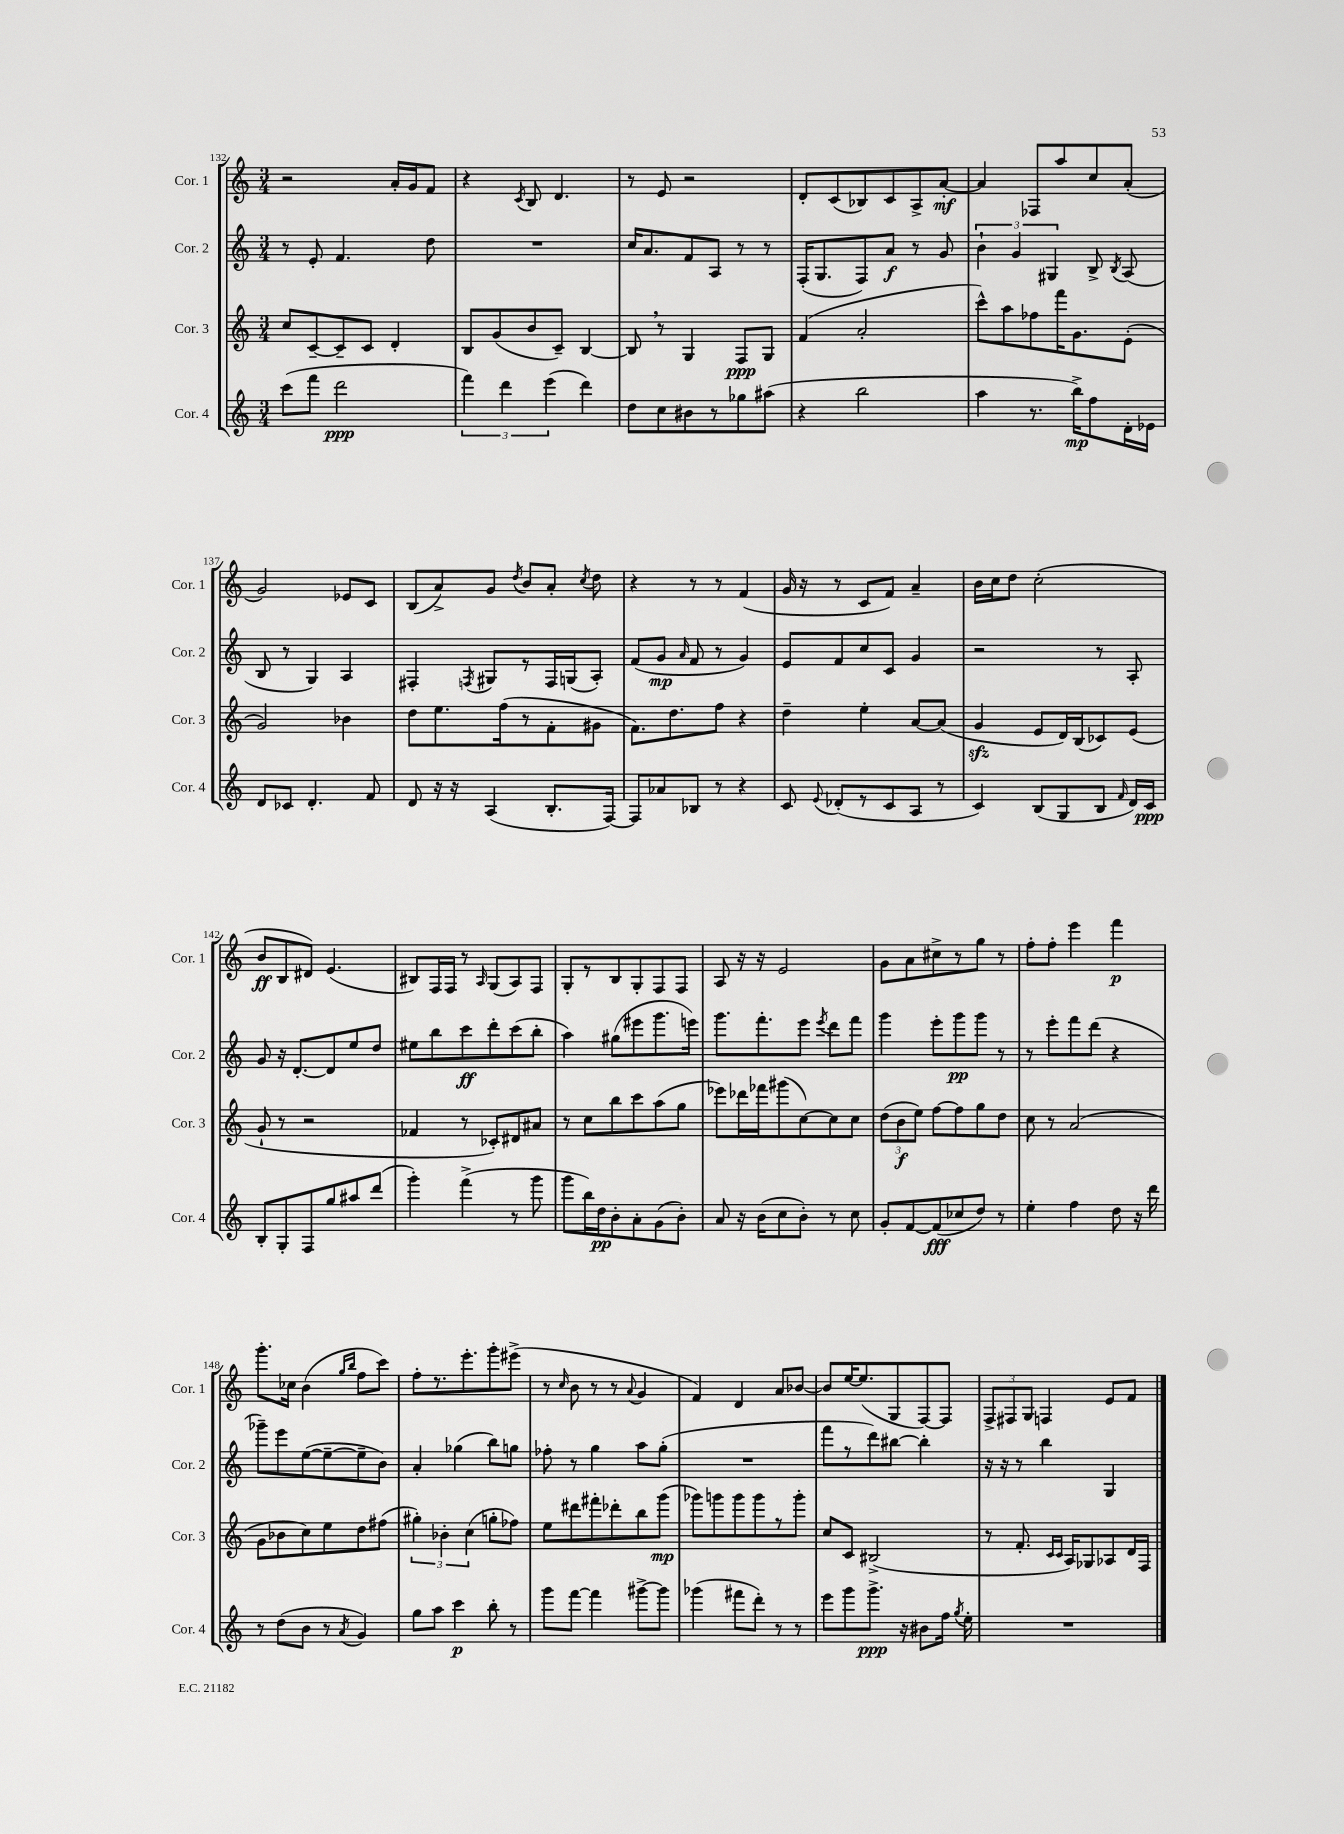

**kern	**dynam	**kern	**dynam	**kern	**dynam	**kern	**dynam
*part4	*part4	*part3	*part3	*part2	*part2	*part1	*part1
*staff4	*staff4	*staff3	*staff3	*staff2	*staff2	*staff1	*staff1
*I"Cor. 4	*	*I"Cor. 3	*	*I"Cor. 2	*	*I"Cor. 1	*
*I'Cor. 4	*	*I'Cor. 3	*	*I'Cor. 2	*	*I'Cor. 1	*
*clefG2	*	*clefG2	*	*clefG2	*	*clefG2	*
*k[]	*	*k[]	*	*k[]	*	*k[]	*
*M3/4	*	*M3/4	*	*M3/4	*	*M3/4	*
=132	=132	=132	=132	=132	=132	=132	=132
(8ccc\L	.	8cc/L	.	8r	.	2r	.
8fff\J	.	[8c~/	.	8e'/	.	.	.
2ddd\	ppp	8c~/]	.	4.f/	.	.	.
.	.	8c/J	.	.	.	.	.
.	.	4d'/	.	.	.	16a'/LL	.
.	.	.	.	.	.	16g/J	.
.	.	.	.	8dd\	.	8f/J	.
=133	=133	=133	=133	=133	=133	=133	=133
6fff\)	.	8B/L	.	2.r	.	4r	.
.	.	(8g/	.	.	.	.	.
6ddd\	.	.	.	.	.	.	.
.	.	.	.	.	.	8qc/	.
.	.	8b/	.	.	.	8B/	.
(6eee\	.	.	.	.	.	.	.
.	.	8c~/J)	.	.	.	4.d/	.
4ddd\)	.	[4B/	.	.	.	.	.
=134	=134	=134	=134	=134	=134	=134	=134
8dd\L	.	8B,/]	.	16cc/KL	.	8r	.
.	.	.	.	8.a/	.	.	.
8cc\	.	8r	.	.	.	8e/	.
8b#X\	.	4G/	.	8f/	.	2r	.
8r	.	.	.	8A/J	.	.	.
8gg-X\	.	8F/L	ppp	8r	.	.	.
(8aa#X\J	.	8G/J	.	8r	.	.	.
=135	=135	=135	=135	=135	=135	=135	=135
4r	.	(4f/	.	(16F'/KL	.	8d'/L	.
.	.	.	.	8.G/	.	.	.
.	.	.	.	.	.	(8c/	.
2bb\	.	2a'/	.	8F/)	.	8B-X/)	.
.	.	.	.	8a/J	f	8c/	.
.	.	.	.	8r	.	8A^/	.
.	.	.	.	8g/	.	[8a'/J	mf
=136	=136	=136	=136	=136	=136	=136	=136
4aa\	.	8ccc^^\L)	.	6b`\	.	4a/]	.
.	.	8aa\	.	.	.	.	.
.	.	.	.	6g/	.	.	.
8.r	.	8ff-X\	.	.	.	8F-X/L	.
.	.	.	.	6G#X/	.	.	.
.	.	16fff\K	.	.	.	8aa/	.
16bb^\KL)	mp	8.g\	.	.	.	.	.
8ff\	.	.	.	8B^/	.	8cc/	.
.	.	.	.	8qB/	.	.	.
16d'\L	.	(8e'\J	.	(8A/	.	(8a'/J	.
16e-X\JJ	.	.	.	.	.	.	.
!!LO:LB:g=z
=137	=137	=137	=137	=137	=137	=137	=137
8d/L	.	2g/)	.	8B/	.	2g/)	.
8c-X/J	.	.	.	8r	.	.	.
4.d'/	.	.	.	4G/)	.	.	.
.	.	4b-X\	.	4A/	.	8e-X/L	.
8f/	.	.	.	.	.	8c/J	.
=138	=138	=138	=138	=138	=138	=138	=138
8d/	.	8dd\L	.	4F#X'/	.	(8B/L	.
16r	.	8.ee\	.	.	.	8a^/)	.
16r	.	.	.	.	.	.	.
.	.	.	.	8qFn/	.	.	.
(4A/	.	.	.	8G#X/L	.	8g/J	.
.	.	(16ff\k	.	.	.	.	.
.	.	.	.	.	.	8qdd/	.
.	.	8r	.	8r	.	8b/L	.
8.B'/L	.	8f'\	.	16F/L	.	8a'/J	.
.	.	.	.	(16Gn/J	.	.	.
.	.	.	.	.	.	8qcc/	.
.	.	8g#X\J	.	8A'/J)	.	8dd\	.
[16F/Jk)	.	.	.	.	.	.	.
=139	=139	=139	=139	=139	=139	=139	=139
8F/L]	.	8.f\L)	.	(8f/L	.	4r	.
8a-X/	.	.	.	8g/J	mp	.	.
.	.	8.dd\	.	.	.	.	.
.	.	.	.	16qqa/	.	.	.
8B-X/J	.	.	.	8f/	.	8r	.
8r	.	8ff\J	.	8r	.	8r	.
4r	.	4r	.	4g/)	.	(4f/	.
=140	=140	=140	=140	=140	=140	=140	=140
8c/	.	4dd~\	.	8e/L	.	16g/	.
.	.	.	.	.	.	16r	.
8qqe/	.	.	.	.	.	.	.
(8d-X'/L	.	.	.	8f/	.	8r	.
8r	.	4ee'\	.	8cc/	.	8c/L	.
8c/	.	.	.	8c/J	.	8f/J)	.
8A/J	.	[8a/L	.	4g/	.	4a~/	.
8r	.	(8a/J]	.	.	.	.	.
=141	=141	=141	=141	=141	=141	=141	=141
4c/)	.	4gzz/	.	2r	.	16b\LL	.
.	.	.	.	.	.	16cc\J	.
.	.	.	.	.	.	8dd\J	.
(8B/L	.	8e/L	.	.	.	(2cc'\	.
8G/	.	16d/L)	.	.	.	.	.
.	.	(16B/J	.	.	.	.	.
8B/J	.	8c-X/)	.	8r	.	.	.
16qqf/	.	.	.	.	.	.	.
16d/LL)	.	(8e/J	.	8A'/	.	.	.
16c/JJ	ppp	.	.	.	.	.	.
!!LO:LB:g=z
=142	=142	=142	=142	=142	=142	=142	=142
8B'/L	.	8g`/	.	8g/	.	8b/L	ff
8G'/	.	8r	.	16r	.	8B/	.
.	.	.	.	[8.d'/L	.	.	.
8F/	.	2r	.	.	.	8d#X/J)	.
8gg/	.	.	.	8d/]	.	(4.e/	.
8aa#X/	.	.	.	8ee/	.	.	.
(8ddd/J	.	.	.	8dd/J	.	.	.
=143	=143	=143	=143	=143	=143	=143	=143
4ggg'\)	.	4f-X/	.	8ee#X\L	.	8B#X/L)	.
.	.	.	.	8bb\	.	16F/L	.
.	.	.	.	.	.	16F/JJ	.
(4fff^\	.	8r	.	8ccc\	ff	8r	.
.	.	.	.	.	.	16qqA/	.
.	.	8c-X'/L)	.	8ddd'\	.	(8G/L	.
8r	.	8d#X/	.	(8ccc\	.	8A/)	.
8ggg\	.	8a#X/J	.	8bb'\J	.	8F/J	.
=144	=144	=144	=144	=144	=144	=144	=144
8ggg\L	.	8r	.	4aa\)	.	8G'/L	.
16bb\L)	.	8cc\L	.	.	.	8r	.
16dd\J	pp	.	.	.	.	.	.
8b'\	.	8bb\	.	(8gg#X\L	.	8B/	.
8a'\	.	8ccc\	.	8eee#X\	.	8G'/	.
(8g\	.	(8aa\	.	8.ggg\	.	8F/	.
8b'\J)	.	8gg\J	.	.	.	8F/J	.
.	.	.	.	16eeen\Jk)	.	.	.
=145	=145	=145	=145	=145	=145	=145	=145
8a/	.	8eee-X\L)	.	8.ggg\L	.	8A/	.
16r	.	16ddd-X\L	.	.	.	16r	.
(16b\KL	.	16fff-X\J	.	8.fff'\	.	16r	.
8cc\	.	(8ggg#X\	.	.	.	2e/	.
8b'\J)	.	[8cc\)	.	8eee\J	.	.	.
.	.	.	.	8qeee/	.	.	.
8r	.	8cc\]	.	8ddd\L	.	.	.
8cc\	.	8cc\J	.	8fff\J	.	.	.
=146	=146	=146	=146	=146	=146	=146	=146
8g'/L	.	(12dd\L	.	4ggg\	.	8g\L	.
.	.	12b\	f	.	.	.	.
[8f/	.	.	.	.	.	8a\	.
.	.	12ee\J)	.	.	.	.	.
(8f/]	fff	[8ff\L	.	8eee'\L	.	8cc#X^\	.
8cc-X/	.	8ff\]	.	8ggg\	pp	8r	.
8dd/J)	.	8gg\	.	8ggg\J	.	8gg\J	.
8r	.	8dd\J	.	8r	.	8r	.
=147	=147	=147	=147	=147	=147	=147	=147
4ee'\	.	8cc\	.	8r	.	8ff'\L	.
.	.	8r	.	8eee'\L	.	8ff'\J	.
4ff\	.	(2a/	.	8fff\	.	4eee\	.
.	.	.	.	(8ddd\J	.	.	.
8dd\	.	.	.	4r	.	4fff\	p
16r	.	.	.	.	.	.	.
16ddd\	.	.	.	.	.	.	.
!!LO:LB:g=z
=148	=148	=148	=148	=148	=148	=148	=148
8r	.	8g\L	.	8ggg-X~\L)	.	8.ggg'\L	.
(8dd\L	.	8b-X\	.	8eee\	.	.	.
.	.	.	.	.	.	16cc-X\Jk	.
8b\J	.	8cc\)	.	([8ee\	.	(4b\	.
8r	.	8ee\	.	8ee~\_	.	.	.
.	.	.	.	.	.	16qqgg/LL	.
8qa/	.	.	.	.	.	16qqbb/JJ	.
4g/)	.	8dd\	.	8ee~\]	.	8ff\L	.
.	.	(8ff#X\J	.	8b\J)	.	8ccc\J)	.
=149	=149	=149	=149	=149	=149	=149	=149
8gg\L	.	6gg#X'\)	.	4a'/	.	8ff'\L	.
8aa\J	.	.	.	.	.	8.r	.
.	.	6b-X'\	.	.	.	.	.
4ccc\	p	.	.	(4gg-X\	.	.	.
.	.	.	.	.	.	8.eee'\	.
.	.	(6cc\	.	.	.	.	.
8bb'\	.	8ggn'\L	.	8bb\L)	.	8ggg'\	.
8r	.	8ff-X\J)	.	8ggn\J	.	(8eee#X^\J	.
=150	=150	=150	=150	=150	=150	=150	=150
8ggg\L	.	8ee\L	.	8ff-X'\	.	8r	.
.	.	.	.	.	.	16qqcc/	.
[8fff\J	.	8ddd#X\	.	8r	.	8b\	.
4fff\]	.	8fff#X'\	.	4gg\	.	8r	.
.	.	8ddd-X'\	.	.	.	8r	.
.	.	.	.	.	.	8qqa/	.
[8ggg#X^\L	.	8bb\	.	8aa\L	.	4g/	.
8ggg#\J]	.	(8ggg\J	mp	(8gg'\J	.	.	.
=151	=151	=151	=151	=151	=151	=151	=151
(4ggg-X\	.	8ggg-X\L)	.	2.r	.	4f/)	.
.	.	8gggn\	.	.	.	.	.
8fff#X\L	.	8ggg\	.	.	.	4d/	.
8ddd'\J)	.	8ggg\	.	.	.	.	.
8r	.	8r	.	.	.	8a/L	.
8r	.	8ggg'\J	.	.	.	[8b-X/J	.
=152	=152	=152	=152	=152	=152	=152	=152
8eee\L	.	8cc/L	.	8fff\L	.	8b-/L]	.
8ggg\	.	8c/J	.	8r	.	[16ee/K	.
.	.	.	.	.	.	(8.ee/]	.
8.ggg^\J	ppp	(2B#X^/	.	8ddd\)	.	.	.
.	.	.	.	[8bb#X\J	.	8G/	.
16r	.	.	.	.	.	.	.
8b#X\L	.	.	.	4bb#'\]	.	[8F/)	.
16ff\Jk	.	.	.	.	.	8F/J]	.
8qgg/	.	.	.	.	.	.	.
16ee'\	.	.	.	.	.	.	.
=153	=153	=153	=153	=153	=153	=153	=153
2.r	.	8r	.	16r	.	12F^/L	.
.	.	.	.	16r	.	.	.
.	.	.	.	.	.	12F#X/	.
.	.	8.f'/	.	8r	.	.	.
.	.	.	.	.	.	12G/J	.
.	.	.	.	4bb\	.	4Fn/	.
.	.	16qqc/LL	.	.	.	.	.
.	.	16qqc/JJ	.	.	.	.	.
.	.	16A/KL)	.	.	.	.	.
.	.	8G-X/	.	.	.	.	.
.	.	8A-X/	.	4G/	.	8e/L	.
.	.	16d/L	.	.	.	8f/J	.
.	.	16F/JJ	.	.	.	.	.
==	==	==	==	==	==	==	==
*-	*-	*-	*-	*-	*-	*-	*-
